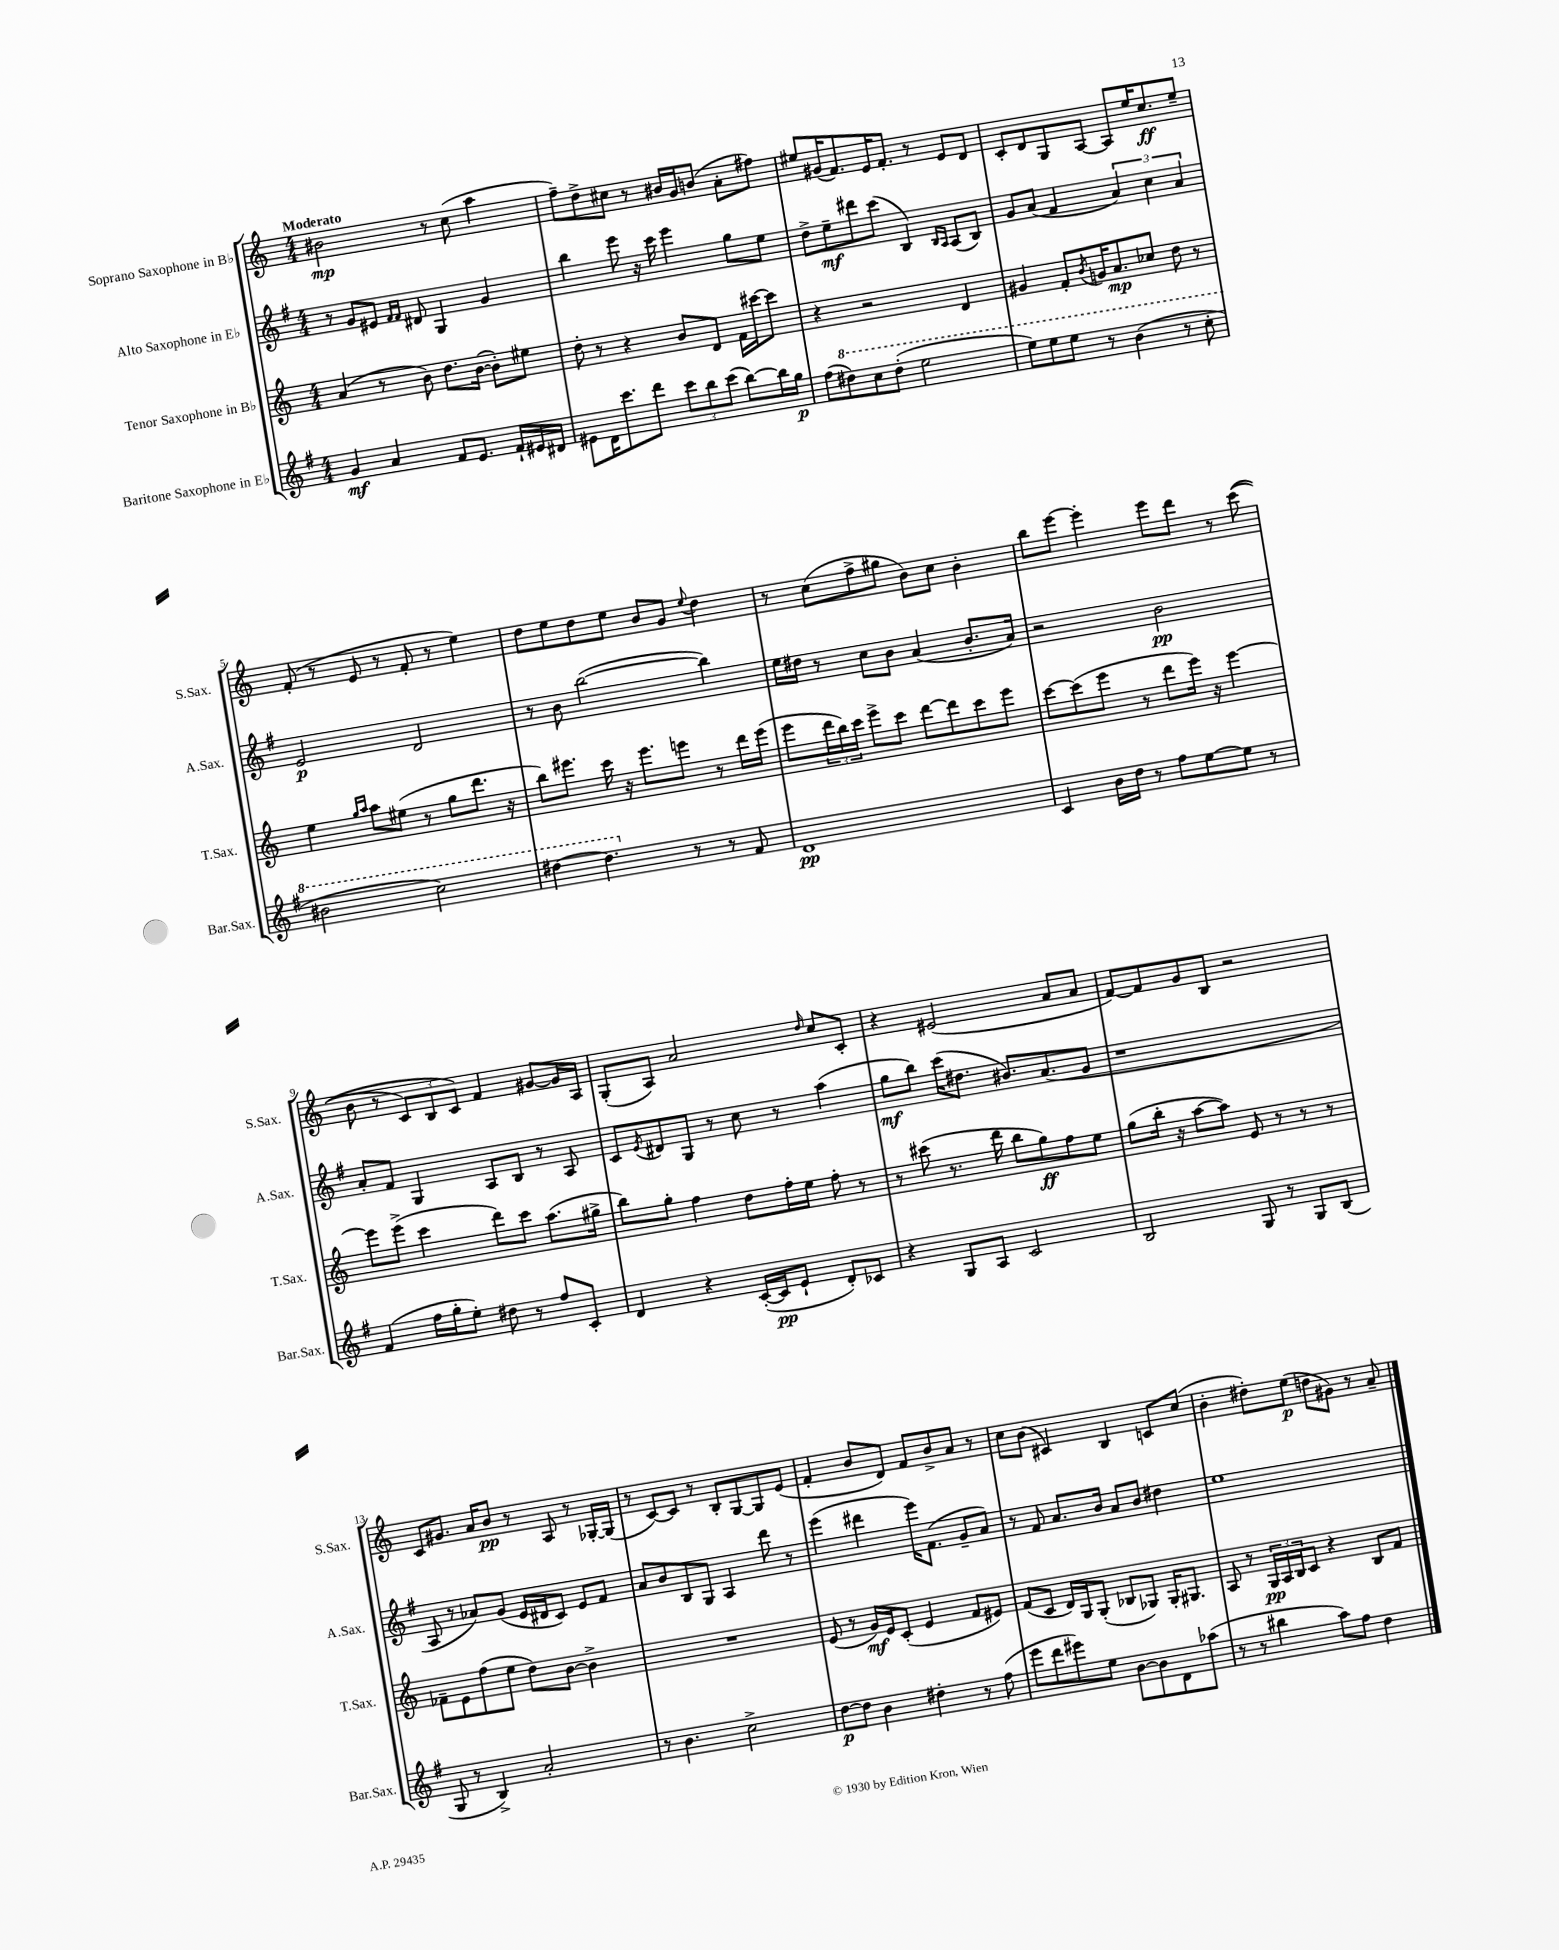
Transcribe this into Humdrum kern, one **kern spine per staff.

**kern	**kern	**kern	**kern
*staff4	*staff3	*staff2	*staff1
*clefG2	*clefG2	*clefG2	*clefG2
*k[f#]	*k[]	*k[f#]	*k[]
*M4/4	*M4/4	*M4/4	*M4/4
4g	(4a	8r	2b#
.	.	8g	.
4a	8r	8e#	.
.	.	16qqf#	.
.	.	16qqf#	.
.	8b)	8d#	.
8f#	8.dd	4G	8r
8.e	.	.	(8cc
.	([16b	.	.
.	8b'])	4g	4aa
16f#`	.	.	.
16e#	8ee#	.	.
16d#	.	.	.
=	=	=	=
8e#	8dd'	4bb	8ff~)
16d	8r	.	8dd^
8.ccc	.	.	.
.	4r	8eee	8cc#
8ddd	.	16r	8r
.	.	16ccc	.
12ccc	8b	4eee	16b#
.	.	.	16g
12bb	.	.	.
.	8d	.	(8b
(12ccc	.	.	.
[8bb)	16f	8gg	8a'
.	[16ccc#	.	.
16bb]	8ccc#]	8ee	8ff#)
16gg	.	.	.
=	=	=	=
(8ff#	4r	8dd^	8ee#
8ddd#)	.	8ee~	(16g#
.	.	.	8.f)
8ccc	2r	8ddd#	.
(8ddd#'	.	(8ccc	16e
.	.	.	8.f'
2eee	.	4B)	.
.	.	.	8r
.	.	16qqB	.
.	.	16qqA	.
.	4d	(8A	8e
.	.	8B)	8d
=	=	=	=
8eee)	4g#	8g	8c'
8eee	.	(8a	8d
8eee	8f'	4f#	8G
.	8qb	.	.
8r	16g	.	[8A
.	8.a	.	.
(4bb	.	6a)	8A]
.	8cc-	.	16ee
.	.	6cc	.
.	.	.	8.cc
8r	8dd	.	.
.	.	6a	.
8ccc'	8r	.	8ee~
=	=	=	=
2bb#	4ee	2e	(8f'
.	.	.	8r
.	16qqgg	.	.
.	16qqaa	.	.
.	8aa	.	8e
.	(8ee#	.	8r
2ccc)	8r	2d	8f'
.	8gg	.	8r
.	8.ddd	.	4ee)
.	16r	.	.
=	=	=	=
[4ddd#	8bb)	8r	8dd
.	8.eee#	8b	8ee
4.ddd#]	.	([2bb	8dd
.	16ccc	.	.
.	16r	.	8ee
.	8.eee#	.	.
.	.	.	8b
8r	8eee	.	8g
.	.	.	8qqee
8r	8r	4bb])	4dd
8f#	16ddd	.	.
.	(16eee	.	.
=	=	=	=
1d	8eee	16ee	8r
.	.	16dd#	.
.	24ddd	8r	(8cc
.	24bb)	.	.
.	24ccc	.	.
.	8eee^	8cc	8ff^
.	8ccc	8b	8gg#
.	[8ddd	(4a	8b)
.	8ddd]	.	8cc
.	8ccc	8.b'	4b'
.	8eee	.	.
.	.	16a)	.
=	=	=	=
4c	[8ccc	2r	8bb
.	(8ccc]	.	[8eee
16b	8eee	.	4eee']
16dd	.	.	.
8r	8r	.	.
8ff#	8ddd	2b	8eee
[8ee	16eee)	.	8ddd
.	16r	.	.
8ee]	[4eee	.	8r
8r	.	.	&((8ccc
=	=	=	=
(4f#	8eee]	8a'	8b
.	(8eee^	8f#	8r
16ff#	4ccc	4G	12c)
16gg'	.	.	.
.	.	.	12B
8ee')	.	.	.
.	.	.	12c&)
8dd#	8ddd)	8A	4f
8r	8ccc	8B	.
8ff#	(8.aa	8r	[8g#
8c'	.	8A	16g#]
.	16gg#^	.	16A
=	=	=	=
4d	8bb)	8c	(8G'
.	.	8qe	.
.	8gg'	8d#	8A)
4r	4ff	8G	2a
.	.	8r	.
([16c'	8dd	8cc	.
16c]	.	.	.
8e`	16ff'	8r	.
.	16ee	.	.
.	.	.	16qqdd
8d')	8ff'	(4aa	8cc
8c-	8r	.	8c'
=	=	=	=
4r	8r	8gg	4r
.	(8ccc#	8bb)	.
8G	8.r	(16ccc	(2e#
.	.	8.dd#	.
8A	.	.	.
.	16ddd	.	.
2c	8bb	8.b#)	.
.	8gg)	.	.
.	.	(8.a	.
.	8ff	.	8a
.	8ee	8g	8a
=	=	=	=
2B	(8gg	1r	[8f)
.	16bb'	.	8f]
.	16r	.	.
.	[8aa	.	8g
.	8aa])	.	8B
8G	8e	.	2r
8r	8r	.	.
8G	8r	.	.
(8B	8r	.	.
=	=	=	=
8G	8f-~	8A	8c
8r	8e	8r	8.g#
4B^)	(8ff	8a-)	.
.	.	.	16a
.	8ee	(8g	8b
2a'	8dd)	16e	8r
.	.	16d#	.
.	[8b	8c)	8A
.	4b^]	8e	8r
.	.	8f#	[16G-'
.	.	.	(16G-]
=	=	=	=
8r	1r	8a	8r
4.b	.	8b	[8c)
.	.	8B	8c]
.	.	8G	8r
2cc^	.	4A	8B'
.	.	.	[8G
.	.	8ddd	8G]
.	.	8r	(8e
=	=	=	=
[8dd	(8e	(4eee	4f'
8dd]	8r	.	.
4b	16g)	4ddd#	8b
.	16e	.	.
.	(8c'	.	8d)
4dd#'	4e	16eee)	8f
.	.	(8.f#	.
.	.	.	8b^
8r	8f	8g~	8a
(8ff#	8e#)	8a)	8r
=	=	=	=
8eee	(8f	8r	8cc
8ddd	8c	8f#	(8b
8eee#)	16d)	8.a	4c#)
.	16G	.	.
8ee	(8G'	.	.
.	.	16b	.
[8b	8B-	8a	4B
8b]	8G-)	8b	.
8d	16G-'	4dd#	8c
.	8.G#	.	.
(8aa-	.	.	(8cc
=	=	=	=
8r	8A	1ee	4b'
8r	8r	.	.
4bb#	24G	.	8dd#')
.	24A	.	.
.	24B	.	.
.	8c	.	(8ee
8aa)	4r	.	8dd
8ff#	.	.	8g#)
4dd	8B	.	8r
.	8f	.	8a~
==	==	==	==
*-	*-	*-	*-
